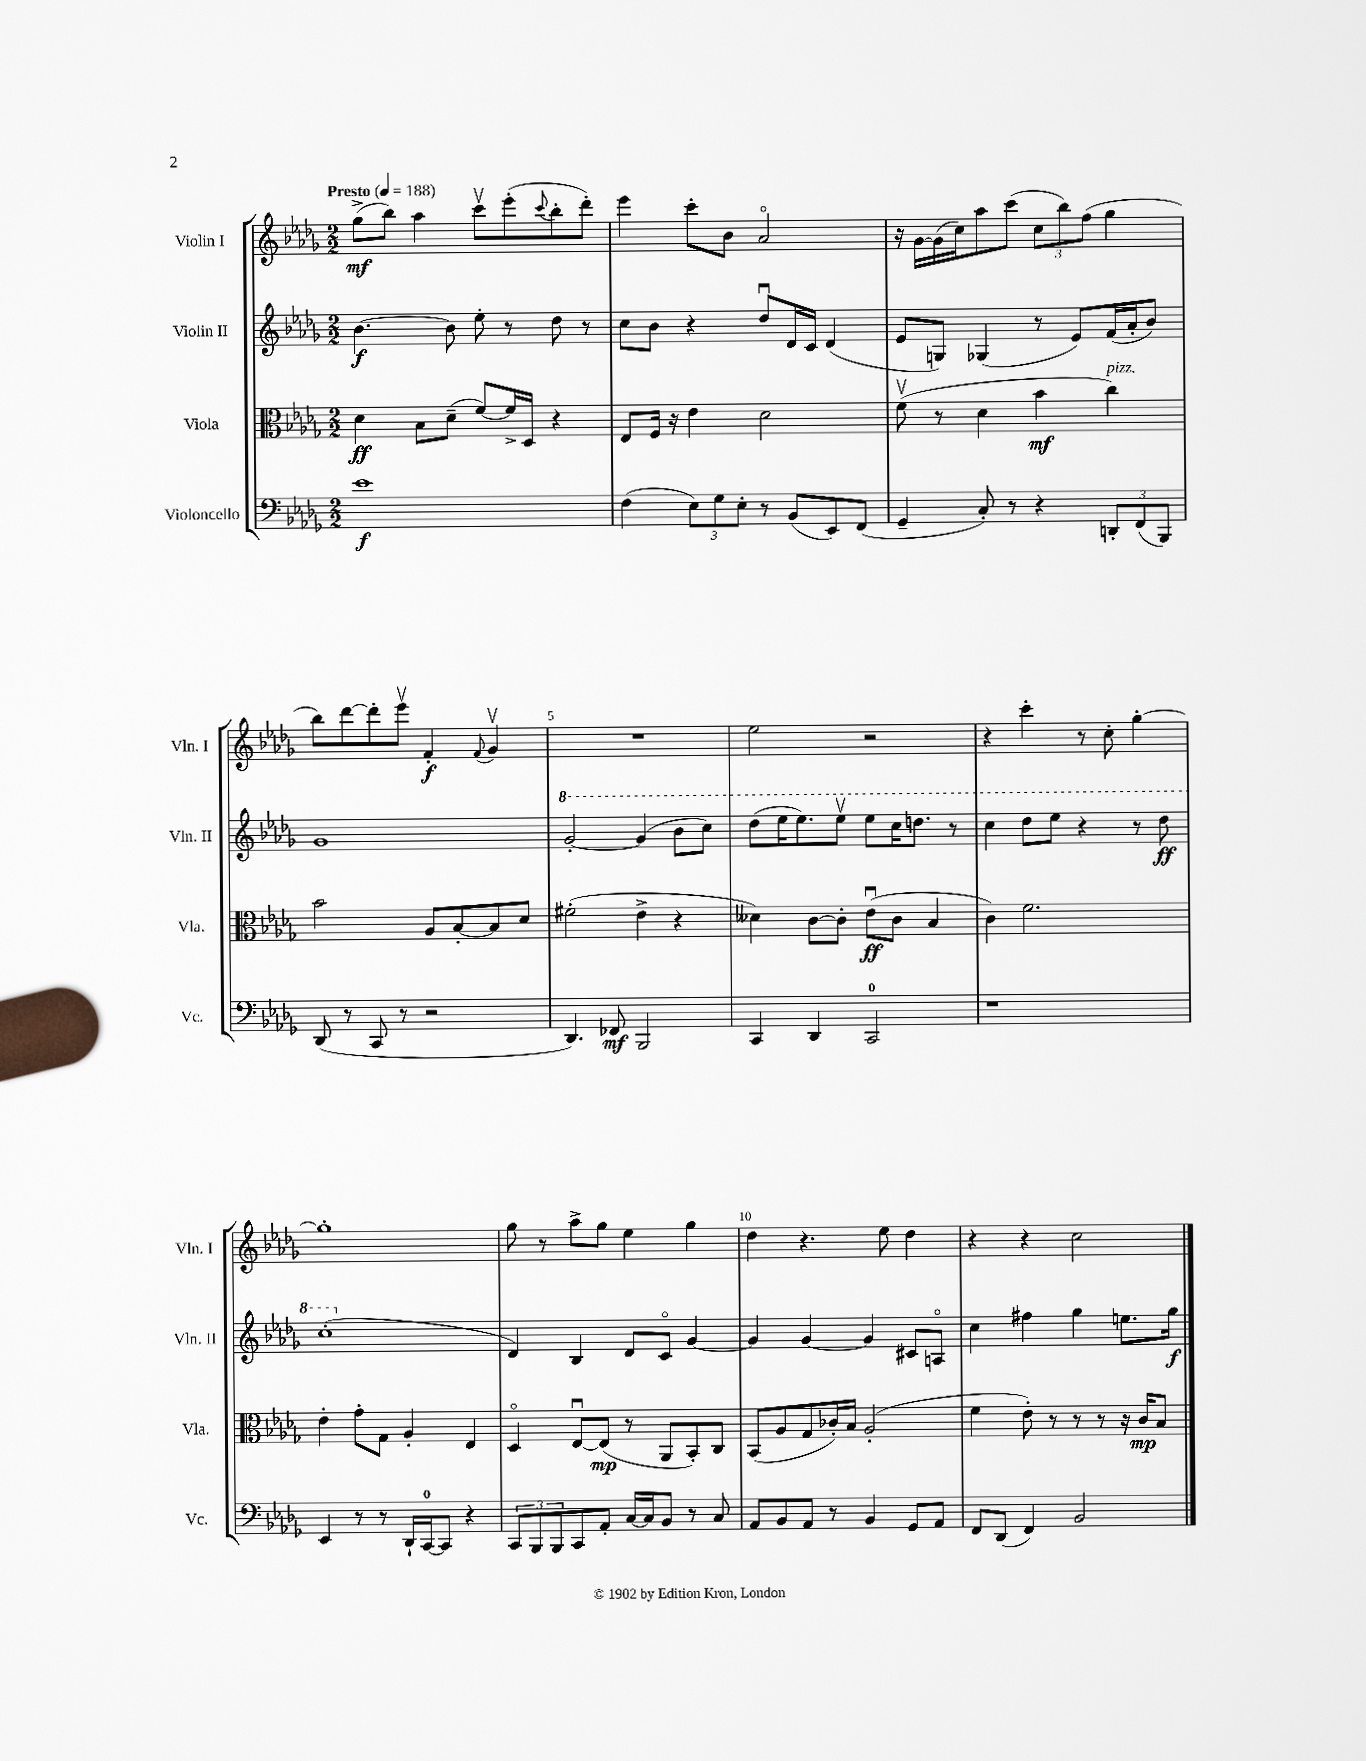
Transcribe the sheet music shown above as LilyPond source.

<<
\new StaffGroup <<
\new Staff = "s0" \with { instrumentName = "Violin I" shortInstrumentName = "Vln. I" } {
    \clef treble \key des \major \numericTimeSignature \time 2/2 \tempo "Presto" 4 = 188
    ges''8->\mf( bes''8) aes''4 c'''8\upbow ees'''8-.( \appoggiatura { c'''8 } bes''8-. des'''8-.) |
    ees'''4 c'''8-. bes'8 aes'2\flageolet |
    r16 ges'16~ ges'16( c''16) aes''8 c'''8( \tuplet 3/2 { c''8 bes''8) f''8( } ges''4 |
    bes''8) des'''8~ des'''8-. ees'''8\upbow f'4-.\f \appoggiatura { f'8 } ges'4\upbow |
    R1 |
    ees''2 r2 |
    r4 c'''4-. r8 c''8-. ges''4~-. |
    ges''1-. |
    ges''8 r8 aes''8-> ges''8 ees''4 ges''4 |
    des''4 r4. ees''8 des''4 |
    r4 r4 c''2 \bar "|." |
}
\new Staff = "s1" \with { instrumentName = "Violin II" shortInstrumentName = "Vln. II" } {
    \clef treble \key des \major \numericTimeSignature \time 2/2
    bes'4.~\f bes'8 ees''8-. r8 des''8 r8 |
    c''8 bes'8 r4 des''8\downbow des'16 c'16 des'4( |
    ees'8 g8) ges4( r8 ees'8) f'16( aes'16-. bes'8) |
    ges'1 |
    \ottava #1 ges''2~-. ges''4( bes''8 c'''8) |
    des'''8( ees'''16 ees'''8.) ees'''8\upbow ees'''8 c'''16 d'''8. r8 |
    c'''4 des'''8 ees'''8 r4 r8 des'''8\ff |
    c'''1-.( \ottava #0 |
    des'4) bes4 des'8 c'8\flageolet ges'4~ |
    ges'4 ges'4~ ges'4 cis'8 a8\flageolet |
    c''4 fis''4 ges''4 e''8. ges''16\f \bar "|." |
}
\new Staff = "s2" \with { instrumentName = "Viola" shortInstrumentName = "Vla." } {
    \clef alto \key des \major \numericTimeSignature \time 2/2
    des'4\ff bes8 des'8--( f'8~) f'16-> des16 r4 |
    ees8 f16 r16 ees'4 des'2 |
    f'8\upbow( r8 des'4 bes'4\mf c''4^\markup { \italic "pizz." }) |
    bes'2 aes8 bes8~-. bes8 des'8 |
    fis'2-.( ees'4-> r4 |
    deses'4) c'8~ c'8-. ees'8\downbow\ff( c'8 bes4 |
    c'4) f'2. |
    ees'4-. ges'8-. ges8 aes4-. ees4 |
    des4\flageolet ees8~\downbow ees8\mp( r8 aes,8 bes,8-.) c8 |
    bes,8( aes8 ges8 ces'16-.) bes16 aes2-.( |
    f'4 ees'8-.) r8 r8 r8 r16 c'16\mp bes8 \bar "|." |
}
\new Staff = "s3" \with { instrumentName = "Violoncello" shortInstrumentName = "Vc." } {
    \clef bass \key des \major \numericTimeSignature \time 2/2
    ees'1\f |
    f4( \tuplet 3/2 { ees8) ges8 ees8-. } r8 bes,8( ees,8) f,8( |
    ges,4-- c8-.) r8 r4 \tuplet 3/2 { d,8-. f,8( bes,,8) } |
    des,8( r8 c,8 r8 r2 |
    des,4.) fes,8\mf bes,,2 |
    c,4 des,4 c,2-0 |
    r1 |
    ees,4 r8 r8 des,16-! c,16-0~ c,8 r4 |
    \tuplet 3/2 { c,8 bes,,8 bes,,8 } c,8 aes,8-. c16~ c16 bes,8 r8 c8 |
    aes,8 bes,8 aes,8 r8 bes,4 ges,8 aes,8 |
    f,8 des,8( f,4) bes,2 \bar "|." |
}
>>
>>
\layout { \context { \Score \override BarNumber.break-visibility = ##(#f #t #t) barNumberVisibility = #(every-nth-bar-number-visible 5) } }
